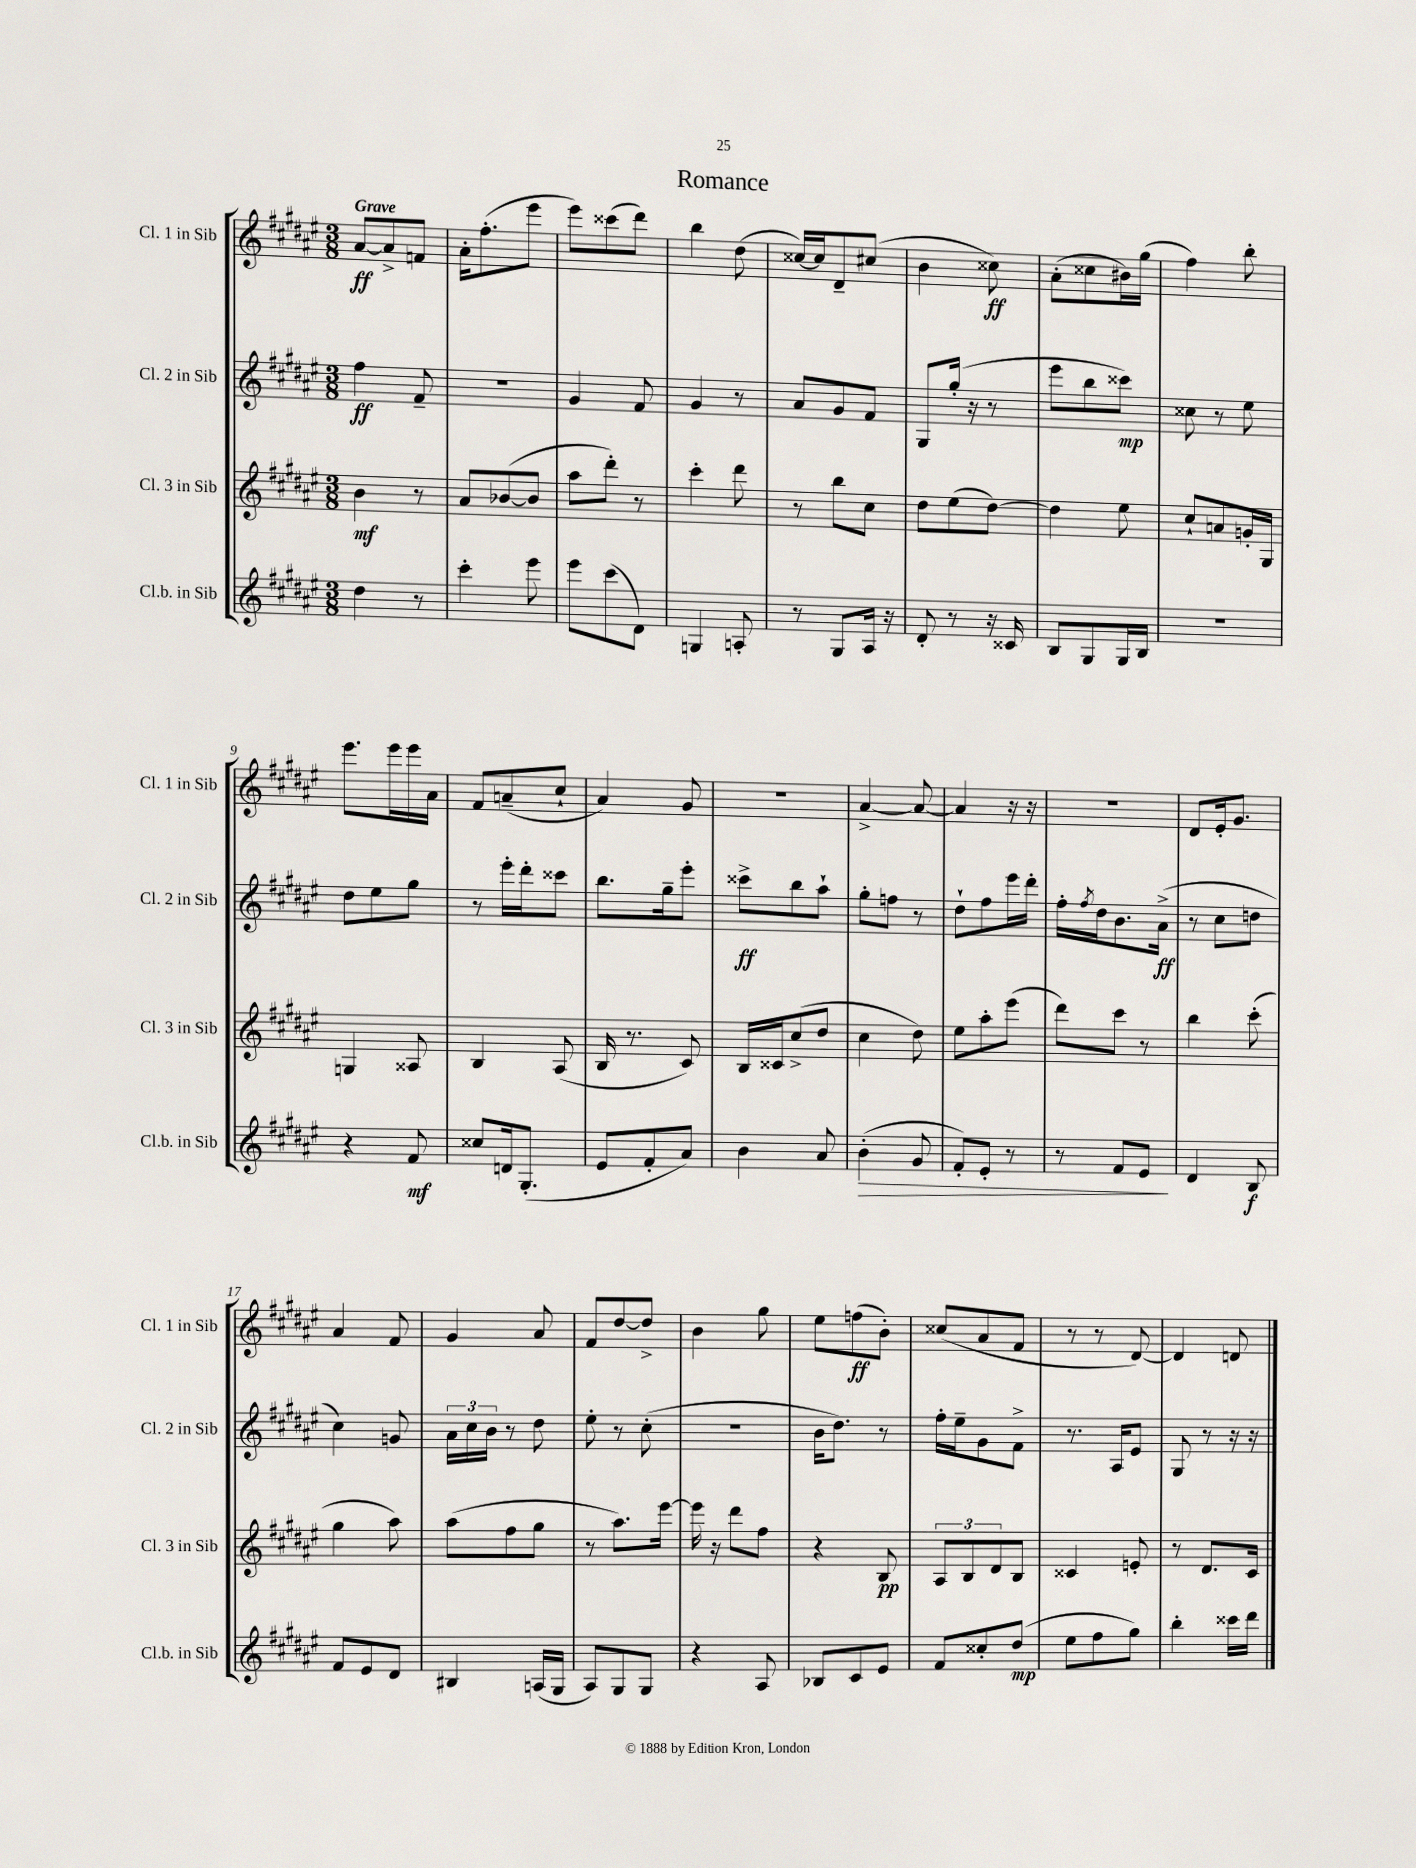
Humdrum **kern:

**kern	**kern	**kern	**kern
*staff4	*staff3	*staff2	*staff1
*clefG2	*clefG2	*clefG2	*clefG2
*k[f#c#g#d#a#e#]	*k[f#c#g#d#a#e#]	*k[f#c#g#d#a#e#]	*k[f#c#g#d#a#e#]
*M3/8	*M3/8	*M3/8	*M3/8
4dd#\	4b\	4ff#\	[8a#/L
.	.	.	8a#^/]
8r	8r	8f#~/	8f/J
=	=	=	=
4ccc#'\	8a#/L	4.r	16a#'\LK
.	.	.	(8.ff#'\
.	([8b-/	.	.
8eee#\	8b-/]J	.	8eee#\J
=	=	=	=
8eee#\L	8aa#\L	4g#/	8eee#\L)
(8ccc#\	8ddd#'\J)	.	(8ccc##\
8d#\J)	8r	8f#/	8ddd#\J)
=	=	=	=
4G/	4ccc#'\	4g#/	4bb\
8A'/	8ddd#\	8r	(8dd#\
=	=	=	=
8r	8r	8a#/L	[16cc##/LL)
.	.	.	16cc##/]J
8G#/L	8bb\L	8g#/	8d#~/
16A#/Jk	8cc#\J	8f#/J	(8cc#/J
16r	.	.	.
=	=	=	=
8d#'/	8dd#\L	8G#/L	4b\
8r	(8ee#\	(16gg#'/Jk	.
.	.	16r	.
16r	[8dd#\J)	8r	8cc##\)
16c##/	.	.	.
=	=	=	=
8B/L	4dd#\]	8eee#\L	(8a#'\L
8G#/	.	8bb\	8cc##\
16G#/L	8ee#\	8ccc##\J)	16b#\L)
16B/JJ	.	.	(16gg#\JJ
=	=	=	=
4.r	8cc#`/L	8cc##\	4ff#\)
.	8a/	8r	.
.	16g'/L	8ee#\	8bb'\
.	16G#/JJ	.	.
=	=	=	=
4r	4G/	8dd#\L	8.eee#\L
.	.	8ee#\	.
.	.	.	16eee#\L
8f#/	8A##/	8gg#\J	16eee#\
.	.	.	16a#\JJ
=	=	=	=
8cc##/L	4B/	8r	8f#/L
16d/k	.	16eee#'\LL	(8a~/
(8.G#'/J	.	16ddd#'\J	.
.	(8A#/	8ccc##\J	8cc#`/J
=	=	=	=
8e#/L	16B/	8.bb\L	4a#/)
.	8.r	.	.
8f#'/	.	.	.
.	.	16gg#~\k	.
8a#/J)	8c#/)	8eee#'\J	8g#/
=	=	=	=
4b\	16B/LL	8ccc##^\L	4.r
.	16c##/J	.	.
.	(8cc#^/	8bb\	.
8a#/	8dd#/J	8aa#`\J	.
=	=	=	=
(4b'\	4cc#\	8gg#'\L	[4a#^/
.	.	8ff\J	.
8g#/	8dd#\)	8r	8a#/_
=	=	=	=
8f#'/L)	8ee#\L	8dd#`\L	4a#/]
8e#'/J	8aa#'\	8ff#\	.
8r	(8eee#\J	16eee#\L	16r
.	.	16ddd#'\JJ	16r
=	=	=	=
8r	8ddd#\L)	16ff#'\LL	4.r
.	.	8qff#/	.
.	.	16dd#\J	.
8f#/L	8ccc#\J	8.b\	.
8e#/J	8r	.	.
.	.	(16a#^\Jk	.
=	=	=	=
4d#/	4bb\	8r	8d#/L
.	.	8cc#\L	16e#'/k
.	.	.	8.g#/J
8B/	(8ccc#'\	8dd\J	.
=	=	=	=
8f#/L	4gg#\	4cc#\)	4a#/
8e#/	.	.	.
8d#/J	8aa#\)	8g/	8f#/
=	=	=	=
4B#/	(8aa#\L	24a#\LL	4g#/
.	.	24cc#\	.
.	.	24b\JJ	.
.	8ff#\	8r	.
(16A/LL	8gg#\J	8dd#\	8a#/
16G#/JJ	.	.	.
=	=	=	=
8A#/L)	8r	8ee#'\	8f#/L
8G#/	8.aa#\L)	8r	[8dd#/
8G#/J	.	(8cc#'\	8dd#^/]J
.	[16eee#\Jk	.	.
=	=	=	=
4r	16eee#\]	4.r	4b\
.	16r	.	.
.	8ddd#\L	.	.
8A#/	8ff#\J	.	8gg#\
=	=	=	=
8B-/L	4r	16b\LK	8ee#\L
.	.	8.dd#\J)	.
8c#/	.	.	(8ff\
8e#/J	8B/	8r	8b'\J)
=	=	=	=
8f#/L	12A#/L	16ff#'\LL	(8cc##/L
.	.	16ee#~\J	.
.	12B/	.	.
8cc##'/	.	8g#\	8a#/
.	12d#/	.	.
(8dd#/J	8B/J	8f#^\J	8f#/J
=	=	=	=
8ee#\L	4c##/	8.r	8r
8ff#\	.	.	8r
.	.	16A#/LK	.
8gg#\J)	8e'/	8e#/J	[8d#/)
=	=	=	=
4bb'\	8r	8G#/	4d#/]
.	8.d#/L	8r	.
16ccc##\LL	.	16r	8d/
16ddd#\JJ	16c#/Jk	16r	.
==	==	==	==
*-	*-	*-	*-
